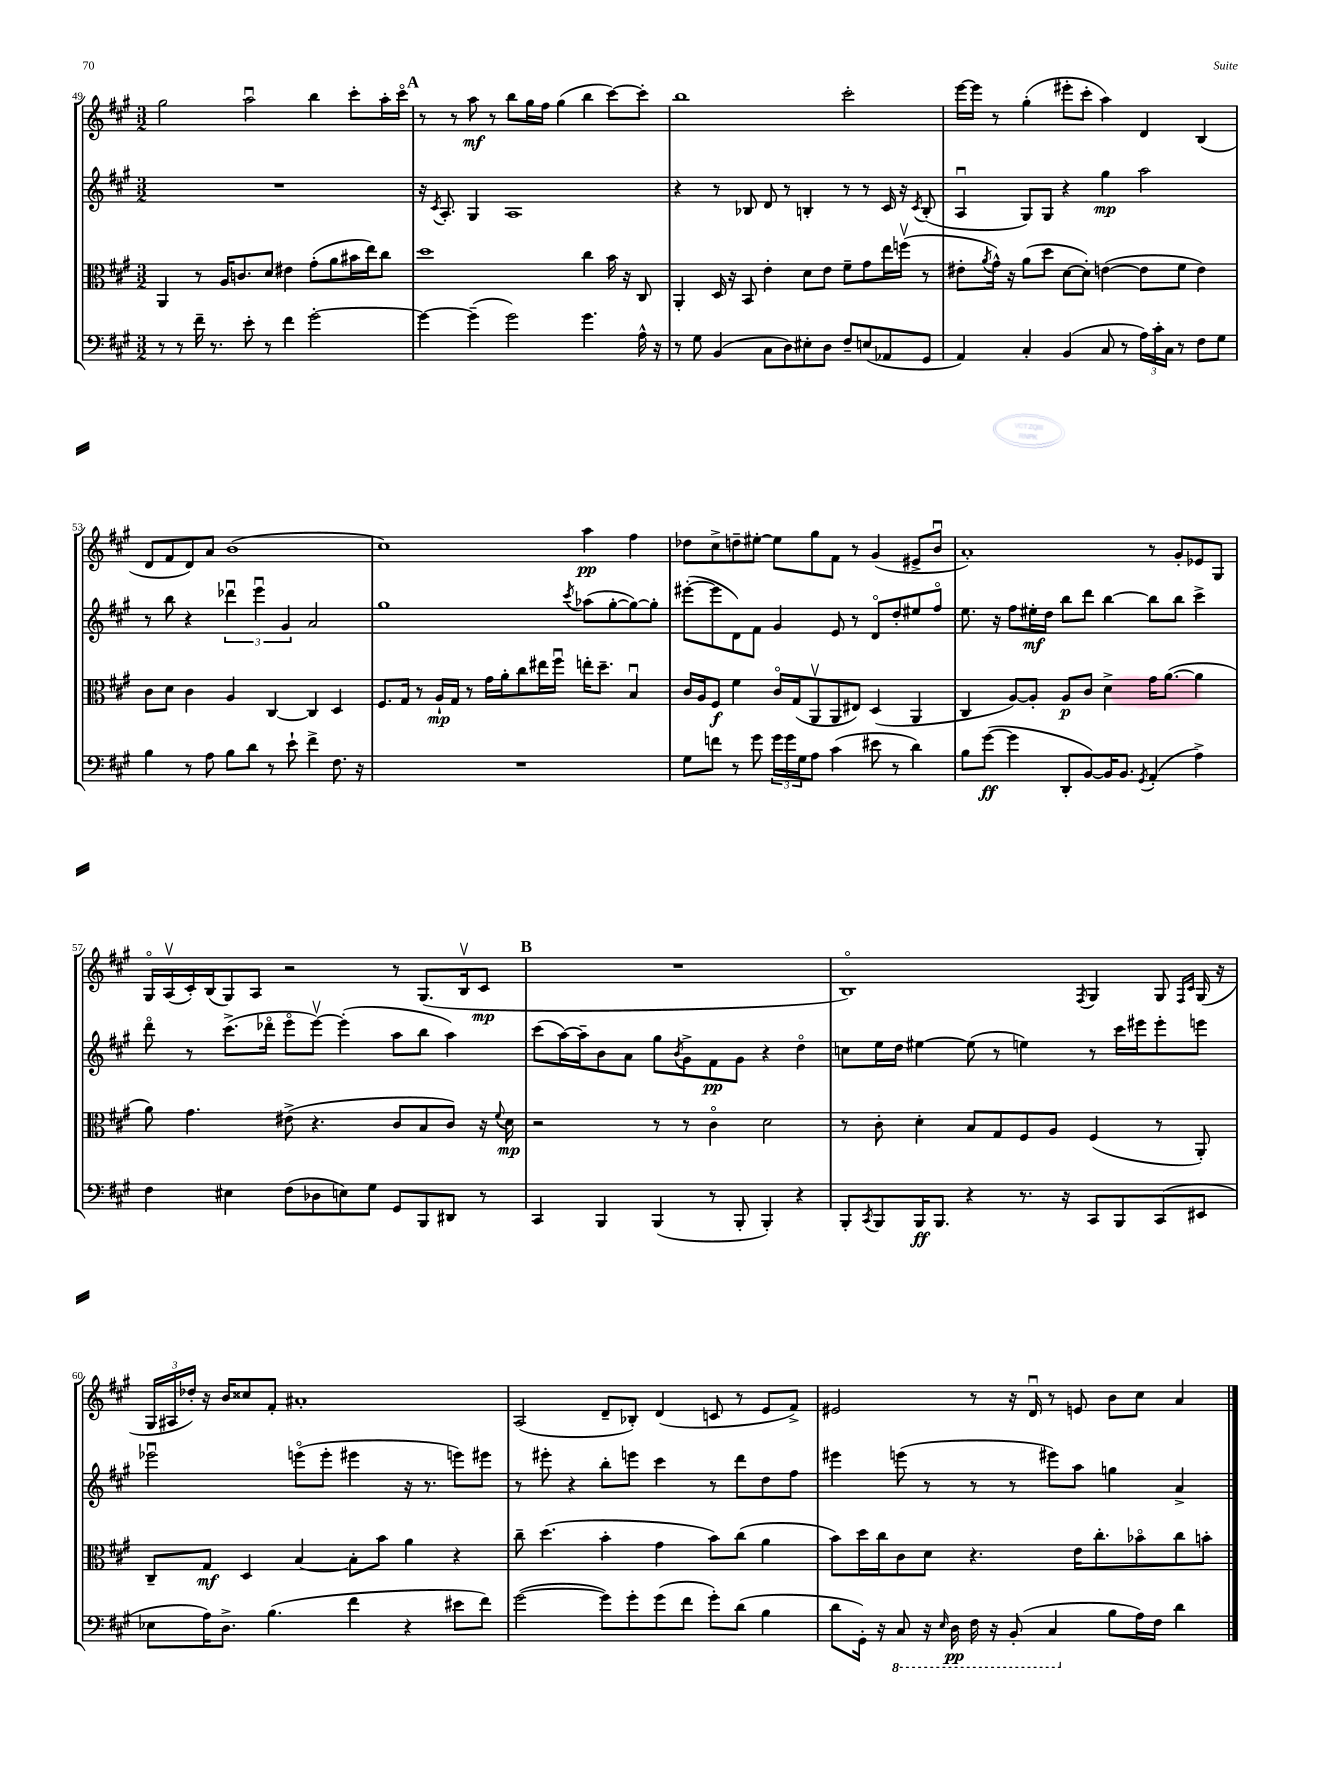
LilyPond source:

<<
\new StaffGroup <<
\new Staff = "s0" {
    \clef treble \key a \major \numericTimeSignature \time 3/2
    gis''2 a''2\downbow b''4 cis'''8-. a''16-. cis'''16\flageolet |
    \mark \markup { \bold "A" } r8 r8 a''8\mf r8 b''8 gis''16 fis''16 gis''4( b''4 cis'''8~) cis'''8-. |
    b''1 cis'''2-. |
    e'''16~ e'''16 r8 gis''4-.( eis'''8-. cis'''8-. a''4) d'4 b4( |
    d'8 fis'8 d'8) a'8 b'1( |
    cis''1) a''4\pp fis''4 |
    des''8 cis''8-> d''8-- eis''8~-. eis''8 gis''8 fis'8 r8 gis'4( eis'8-> b'8\downbow |
    a'1-.) r8 gis'8-. ees'8 gis8 |
    gis16\flageolet a16\upbow( cis'16-.) b16( gis8) a8 r2 r8 gis8.( b16\upbow cis'8\mp |
    \mark \markup { \bold "B" } R1. |
    b1\flageolet) \acciaccatura { fis8 } gis4 gis8 \grace { fis16 cis'16 } gis16( r16 |
    \tuplet 3/2 { gis16 ais16 des''16-.) } r16 b'16 cisis''8 fis'8-. ais'1-. |
    a2( d'8-- bes8-.) d'4( c'8 r8 e'8 fis'8->) |
    eis'2 r8 r16 d'16\downbow r8 e'8 b'8 cis''8 a'4 \bar "|." |
}
\new Staff = "s1" {
    \clef treble \key a \major \numericTimeSignature \time 3/2
    R1. |
    \mark \markup { \bold "A" } r16 \acciaccatura { cis'8 } a8.-. gis4 a1 |
    r4 r8 bes8 d'8 r8 b4-. r8 r8 cis'16 r16 \acciaccatura { cis'8 } b8-.( |
    a4\downbow gis8) gis8 r4 gis''4\mp a''2 |
    r8 b''8 r4 \tuplet 3/2 { des'''4\downbow e'''4\downbow gis'4 } a'2 |
    gis''1 \acciaccatura { cis'''8 } aes''8( gis''8~-. gis''8~) gis''8-. |
    eis'''8~-.( eis'''8 d'8) fis'8 gis'4 e'8 r8 d'8\flageolet d''8-. eis''8 fis''8\flageolet |
    e''8. r16 fis''8 eis''16-.\mf d''16 b''8 d'''8 b''4~ b''8 b''8 cis'''4-> |
    d'''8\flageolet r8 cis'''8.->( des'''16\flageolet e'''8\flageolet e'''8~\upbow) e'''4-.( a''8 b''8 a''4) |
    \mark \markup { \bold "B" } cis'''8( a''16~) a''16-- b'8 a'8 gis''8 \acciaccatura { b'8 } gis'8-> fis'8\pp gis'8 r4 d''4\flageolet |
    c''8 e''16 d''16 eis''4~ eis''8( r8 e''4) r8 cis'''16 eis'''16 eis'''8-. e'''8 |
    ees'''2\downbow e'''8\flageolet( e'''8-. eis'''4 r16 r8. e'''8) eis'''8 |
    r8 eis'''8-. r4 b''8-. e'''8 cis'''4 r8 d'''8 d''8 fis''8 |
    eis'''4 e'''8( r8 r8 r8 eis'''8) a''8 g''4 a'4-> \bar "|." |
}
\new Staff = "s2" {
    \clef alto \key a \major \numericTimeSignature \time 3/2
    a,4 r8 a16 c'8. d'8 eis'4 gis'8-.( a'8 bis'16 e''16) cis''8 |
    \mark \markup { \bold "A" } d''1 cis''4 b'16 r16 cis8 |
    a,4-. d16 r16 b,8 e'4-. d'8 e'8 fis'8-- gis'8 e''16 f''16\upbow( r8 |
    eis'8-. \acciaccatura { a'8 } gis'16-^) r16 a'8( d''8 d'8~ d'8-.) e'4~( e'8 fis'8 e'4) |
    cis'8 d'8 cis'4 a4 cis4~ cis4 d4 |
    fis8. gis16 r8 a16-!\mp gis16 r8 gis'16 a'16-. cis''8 eis''16 fis''16\downbow e''16-. d''8.-- b4\downbow |
    cis'16 a16 fis8\f fis'4 cis'16\flageolet gis16( a,8\upbow a,8 eis8) d4( a,4 |
    cis4 a8~) a8-. a8\p cis'8 d'4-> gis'16 a'8.~( a'4 |
    a'8) gis'4. eis'8->( r4. cis'8 b8 cis'8) r16 \appoggiatura { fis'8 } d'16\mp |
    \mark \markup { \bold "B" } r2 r8 r8 cis'4\flageolet d'2 |
    r8 cis'8-. d'4-. b8 gis8 fis8 a8 fis4( r8 a,8-.) |
    cis8-- gis8\mf d4 b4~ b8-. b'8 a'4 r4 |
    cis''8-- d''4.( b'4-. gis'4 b'8) cis''8( a'4 |
    b'8) d''16 cis''16 cis'8 d'8 r4. e'16 cis''8.-. bes'8\flageolet cis''8 b'8-. \bar "|." |
}
\new Staff = "s3" {
    \clef bass \key a \major \numericTimeSignature \time 3/2
    r8 r8 fis'16-- r8. e'8-. r8 fis'4 gis'2~-. |
    \mark \markup { \bold "A" } gis'4~ gis'4--( gis'2) gis'4. a16-^ r16 |
    r8 gis8 b,4( cis8 d8) eis8-. d8 fis8-- e8( aes,8 gis,8 |
    a,4) cis4-. b,4( cis8 r8 \tuplet 3/2 { a16) cis'16-. cis16 } r8 fis8 gis8 |
    b4 r8 a8 b8 d'8 r8 e'8-! fis'4-> fis8. r16 |
    R1. |
    gis8 f'8 r8 gis'8 \tuplet 3/2 { gis'16 gis'16 gis16 } a8 cis'4( eis'8 r8 d'4) |
    b8 gis'8~\ff( gis'4 d,8-. b,8~) b,16 b,8. \acciaccatura { gis,8 } a,4-.( a4->) |
    fis4 eis4 fis8( des8 e8) gis8 gis,8 b,,8 dis,8 r8 |
    \mark \markup { \bold "B" } cis,4 b,,4 b,,4( r8 b,,8-. b,,4-.) r4 |
    b,,8-. \acciaccatura { cis,8 } b,,8 b,,16\ff b,,8. r4 r8. r16 cis,8 b,,8 cis,8( eis,8 |
    ees8 a16) d8.-> b4.( fis'4 r4 eis'8 fis'8) |
    gis'2~( gis'8) gis'8-. gis'8( fis'8 gis'8-.) d'8( b4 |
    d'8 gis,16-.) r16 \ottava #-1 cis,8 r16 \grace { e,16 } d,16\pp fis,16 r16 b,,8-.( cis,4 \ottava #0 b8 a16) fis16 d'4 \bar "|." |
}
>>
>>
\layout { \context { \Score currentBarNumber = #49 } }
